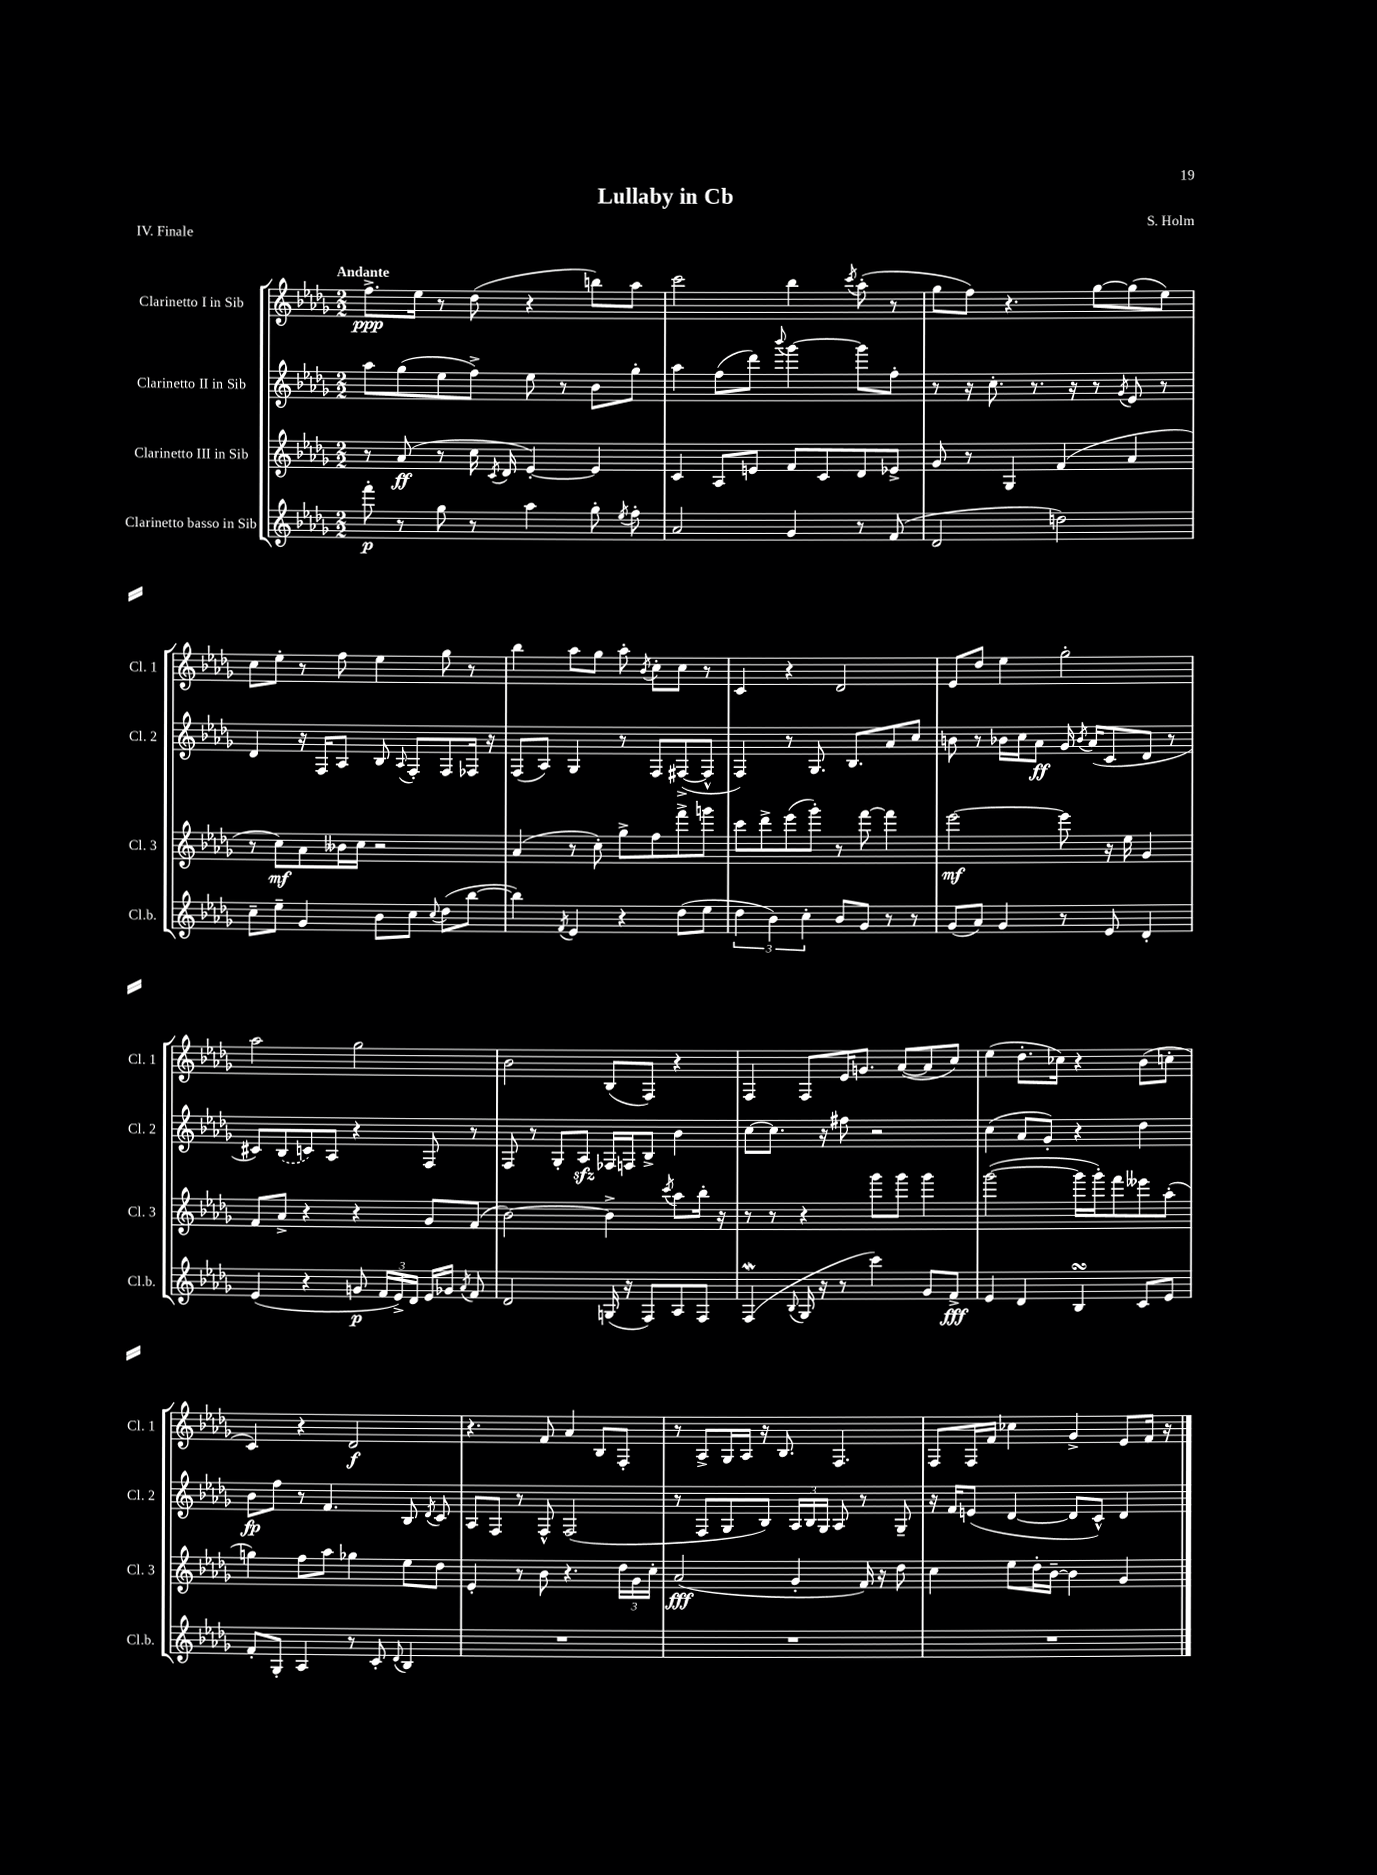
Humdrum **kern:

**kern	**kern	**kern	**kern
*staff4	*staff3	*staff2	*staff1
*clefG2	*clefG2	*clefG2	*clefG2
*k[b-e-a-d-g-]	*k[b-e-a-d-g-]	*k[b-e-a-d-g-]	*k[b-e-a-d-g-]
*M2/2	*M2/2	*M2/2	*M2/2
8fff'\	8r	8aa-\L	8.ff^\L
8r	(8a-/	(8gg-\	.
.	.	.	16ee-\Jk
8gg-\	8r	8ee-\	8r
8r	16cc\	8ff^\J)	(8dd-\
.	8qc/	.	.
.	16d-/	.	.
4aa-\	[4e-'/)	8ee-\	4r
.	.	8r	.
8gg-'\	4e-/]	8b-\L	8bb\L)
8qee-/	.	.	.
8ff'\	.	8gg-'\J	8aa-\J
=	=	=	=
2a-/	4c/	4aa-\	2ccc\
.	8A-/L	(8ff\L	.
.	8e/J	8ddd-\J)	.
.	.	8qqbbb-/	.
4g-/	8f/L	[4ggg-\	4bb-\
.	8c/	.	.
.	.	.	8qccc/
8r	8d-/	8ggg-\]L	(8aa-'\
(8f/	8e-^/J	8ff'\J	8r
=	=	=	=
2d-/	8g-/	8r	8gg-\L
.	8r	16r	8ff\J)
.	.	8.cc'\	.
.	4G-/	.	4.r
.	.	8.r	.
2dd\)	(4f/	.	.
.	.	16r	.
.	.	8r	[8gg-\L
.	.	8qg-/	.
.	4a-/	8e-/	(8gg-\]
.	.	8r	8ee-\J)
=	=	=	=
8cc~\L	8r	4d-/	8cc\L
8ee-~\J	8cc\L)	.	8ee-'\J
4g-/	8a-\	16r	8r
.	.	16F/LK	.
.	16b--\L	8A-/J	8ff\
.	16cc\JJ	.	.
8b-\L	2r	8B-/	4ee-\
.	.	8qqA-/	.
8cc\J	.	8F'/L	.
8qqcc/	.	.	.
(8dd-\L	.	8F/	8gg-\
[8bb-\J	.	16F-/Jk	8r
.	.	16r	.
=	=	=	=
4bb-\])	(4a-/	(8F/L	4bb-\
.	.	8A-/J)	.
8qf/	.	.	.
4e-/	8r	4G-/	8aa-\L
.	8cc'\)	.	8gg-\J
4r	8gg-^\L	8r	8aa-'\
.	.	.	8qb-/
.	8ff\	8F/L	8cc'\L
(8dd-\L	8fff^\	([8F#^/	8cc\J
8ee-\J	8ggg\J	8F#^^/]J	8r
=	=	=	=
6dd-\	8ccc\L	4F/)	4c/
.	8ddd-^\	.	.
6b-\)	.	.	.
.	(8eee-\	8r	4r
6cc'\	.	.	.
.	8ggg-'\J)	8.G-/	.
8b-/L	8r	.	2d-/
.	.	8.B-/L	.
8g-/J	[8fff\	.	.
8r	4fff\]	8a-/	.
8r	.	8cc/J	.
=	=	=	=
(8g-/L	[2eee-\	8b\	8e-/L
8a-/J)	.	8r	8dd-/J
4g-/	.	16b-\LL	4ee-\
.	.	16cc\J	.
.	.	8a-\J	.
8r	8eee-\]	16g-/	2gg-'\
.	.	8qb-/	.
.	.	(16a-/LK	.
8e-/	16r	8c/	.
.	16ee-\	.	.
4d-'/	4g-/	8d-/J	.
.	.	8r	.
=	=	=	=
(4e-/	8f/L	8c#/L)	2aa-\
.	8a-^/J	(8B-/	.
4r	4r	8c/)	.
.	.	8A-/J	.
8g/	4r	4r	2gg-\
24f/LL	.	.	.
24e-^/)	.	.	.
24d-/JJ	.	.	.
16e-/LL	8g-/L	8F/	.
16g-/JJ	.	.	.
8qa-/	.	.	.
8f/	(8f/J	8r	.
=	=	=	=
2d-/	[2b-\)	8F/	2b-\
.	.	8r	.
.	.	8G-'/L	.
.	.	8A-/J	.
(16G/	4b-^\]	16F-/LL	(8B-/L
16r	.	16F/J	.
8F/L)	.	8B-^/J	8F/J)
.	8qccc/	.	.
8A-/	8aa-\L	4b-\	4r
8F/J	16bb-'\Jk	.	.
.	16r	.	.
=	=	=	=
(4F/	8r	[8cc\L	4F/
.	8r	8.cc\]J	.
8qqB-/	.	.	.
16G-/	4r	.	8F/L
16r	.	16r	.
8r	.	8ff#\	16e-/K
.	.	.	8.g/J
4ccc\)	8ggg-\L	2r	.
.	8ggg-\J	.	([8a-/L
8g-/L	4ggg-\	.	8a-/]
8f^/J	.	.	8cc/J)
=	=	=	=
4e-/	([2ggg-\	(4cc\	(4ee-\
4d-/	.	8a-/L	8.dd-'\L
.	.	8g-'/J)	.
.	.	.	16cc-\Jk)
4B-/	16ggg-\]LL	4r	4r
.	16ggg-'\J)	.	.
.	8fff\	.	.
8c/L	8eee--\	4dd-\	(8b-\L
8e-/J	(8aa-'\J	.	8cc'\J
=	=	=	=
8f'/L	4gg\)	8b-\L	4c/)
8G-'/J	.	8ff\J	.
4A-/	8ff\L	8r	4r
.	8aa-\J	4.f/	.
8r	4gg-\	.	2d-/
8c'/	.	.	.
8qqd-/	.	.	.
4B-/	8ee-\L	8B-/	.
.	.	8qd-/	.
.	8dd-\J	8c/	.
=	=	=	=
1r	4e-'/	8A-/L	4.r
.	.	8F/J	.
.	8r	8r	.
.	8b-\	8F^^/	8f/
.	4.r	(2F/	4a-/
.	.	.	8B-/L
.	24dd-\LL	.	8F'/J
.	24g-\	.	.
.	24cc'\JJ	.	.
=	=	=	=
1r	(2a-/	8r	8r
.	.	8F/L	8A-^/L
.	.	8G-/	16G-/L
.	.	.	16A-/JJ
.	.	8B-/J)	16r
.	.	.	8.B-/
.	4g-'/	24A-/LL	.
.	.	24B-/	.
.	.	24G-/JJ	.
.	.	8A-/	4.F/
.	16f/)	8r	.
.	16r	.	.
.	8dd-\	8G-~/	.
=	=	=	=
1r	4cc\	16r	8F/L
.	.	16f/LK	.
.	.	(8e/J	16F/L
.	.	.	16f/JJ
.	8ee-\L	[4d-/	4cc-\
.	16dd-'\L	.	.
.	[16b-~\JJ	.	.
.	4b-\]	8d-/]L	4g-^/
.	.	8c^^/J)	.
.	4g-/	4d-/	8e-/L
.	.	.	16f/Jk
.	.	.	16r
==	==	==	==
*-	*-	*-	*-
